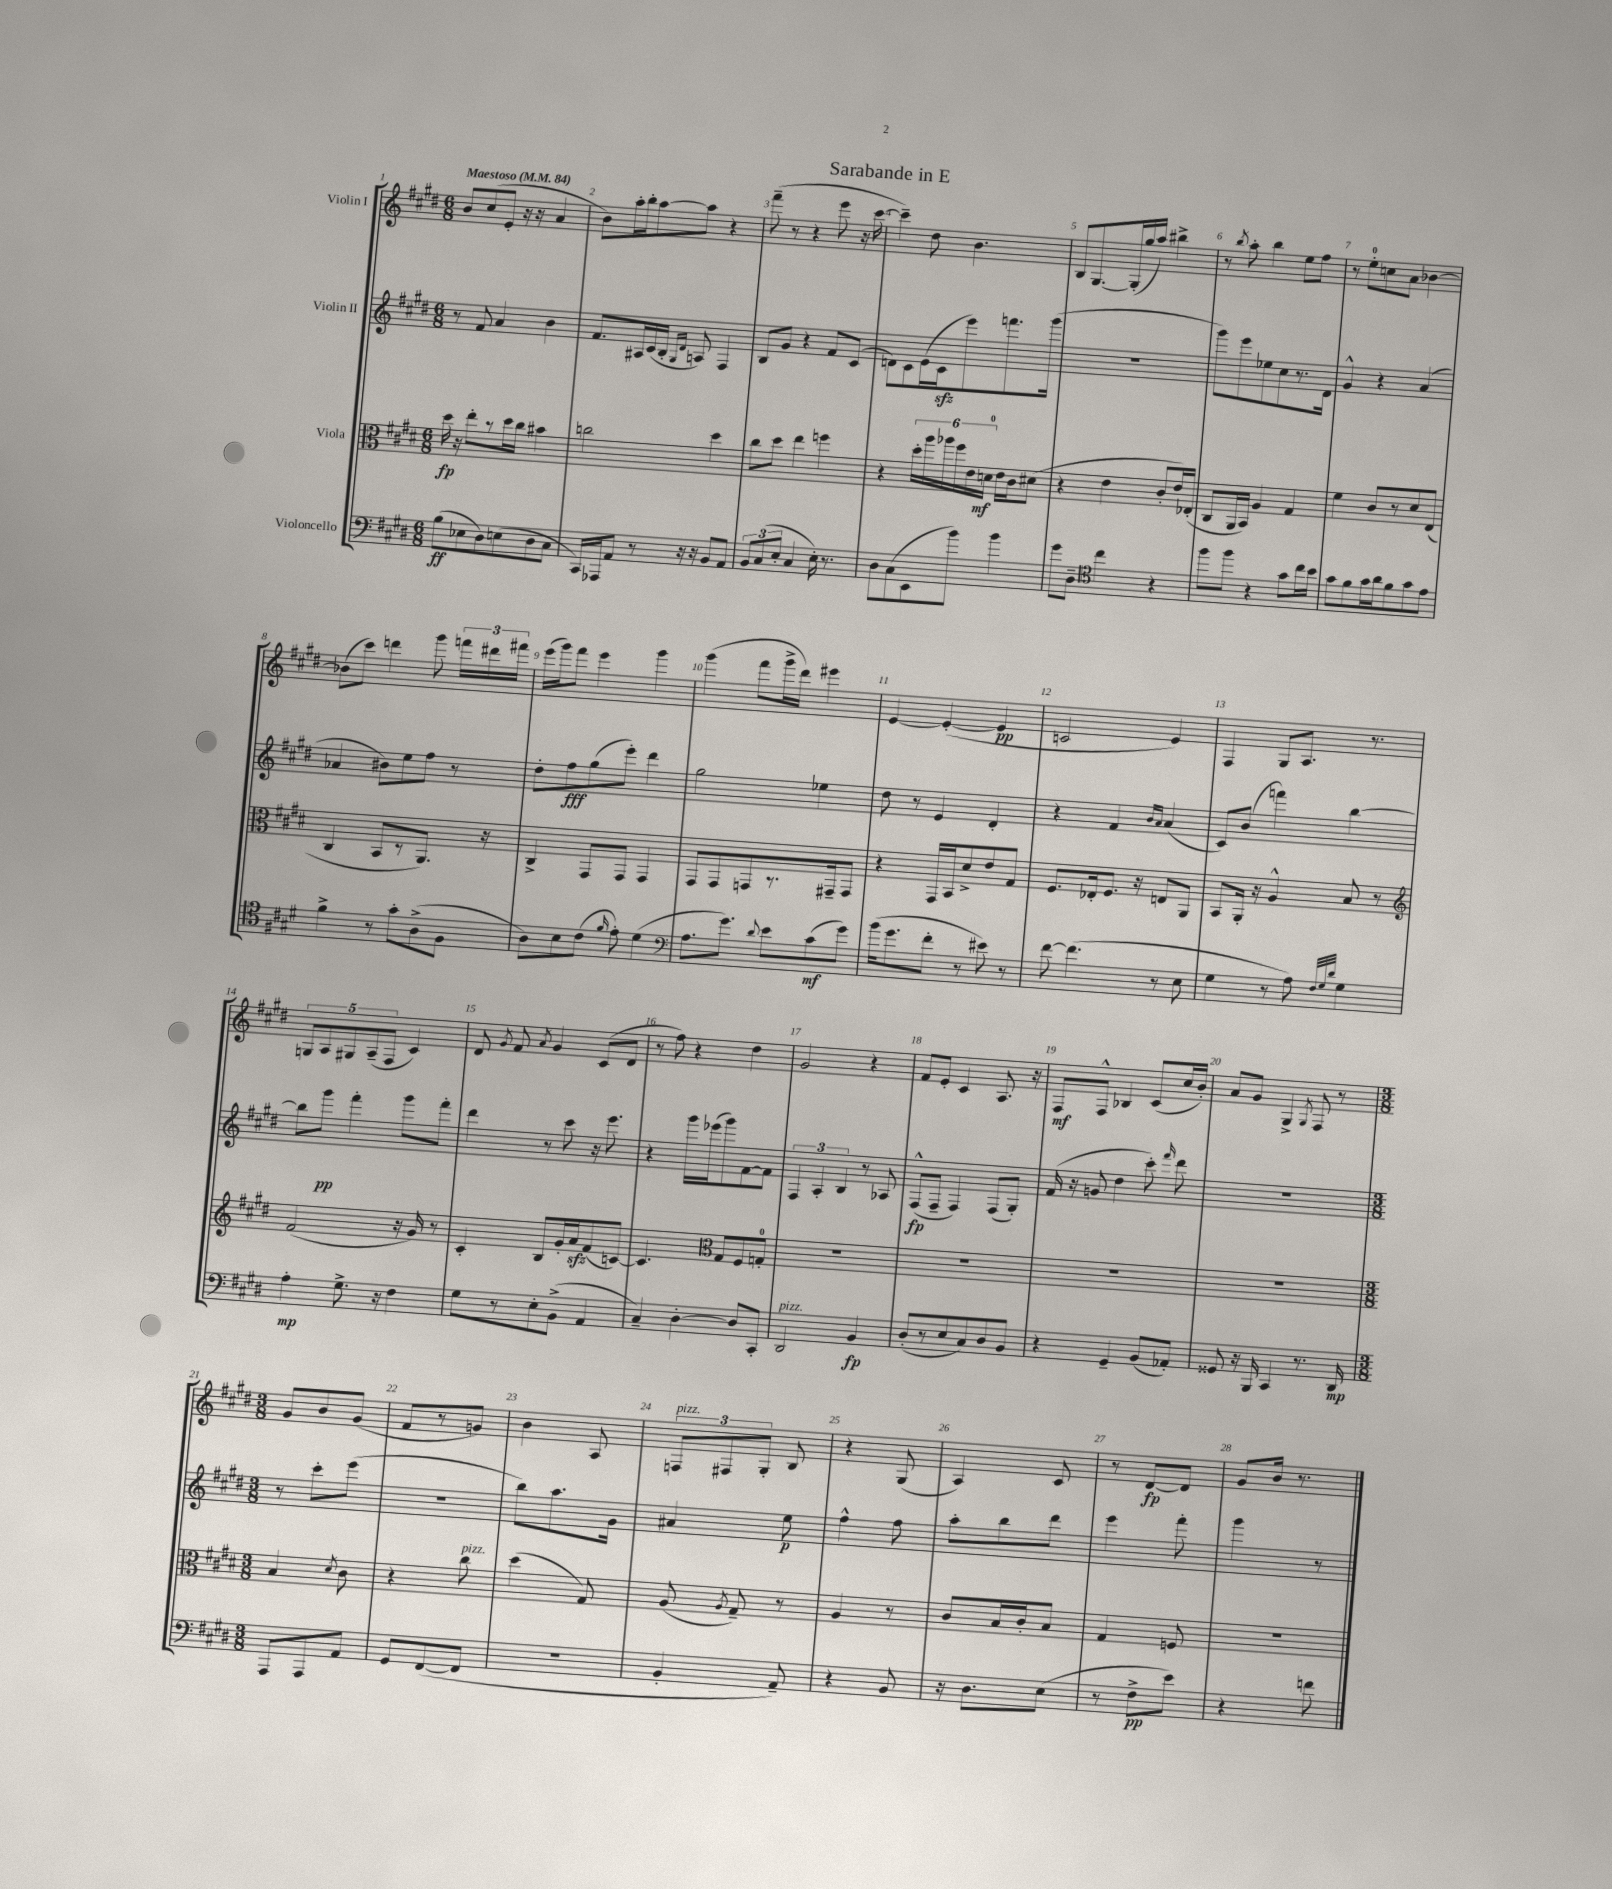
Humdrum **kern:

**kern	**kern	**kern	**kern
*staff4	*staff3	*staff2	*staff1
*clefF4	*clefC3	*clefG2	*clefG2
*k[f#c#g#d#]	*k[f#c#g#d#]	*k[f#c#g#d#]	*k[f#c#g#d#]
*M6/8	*M6/8	*M6/8	*M6/8
*MM84	*MM84	*MM84	*MM84
(8B	16dd#	8r	8b
.	16r	.	.
8E-	8ee'	8f#	(8cc#
8D#)	8r	4a	8e'
(8E	16dd#	.	16r
.	16cc#	.	16r
8D#	4b#	4b	4a
8C#	.	.	.
=	=	=	=
16CC#)	2cc	8.f#	8b)
16AAA-	.	.	.
8AA	.	.	16aa'
.	.	16A#	16bb'
8r	.	(16c#	[8aa
.	.	16B'	.
.	.	16qqG#	.
.	.	16qqd#	.
16r	.	8A)	8aa]
16r	.	.	.
8BB	4dd#	4F#	4r
8AA	.	.	.
=	=	=	=
12BB	8cc#	8B	(8fff#~
(12C#	.	.	.
.	8dd#	8g#	8r
12E'	.	.	.
4C#	4ee	4r	4r
16E')	4ff	8f#	8eee
8.r	.	.	.
.	.	(8c#	16r
.	.	.	[16ccc#
=	=	=	=
8D#	4r	8d)	4ccc#~])
(8C#	.	8c#	.
8EE	24dd#'	(16e	8dd#
.	24aa	.	.
.	.	16c#	.
.	24aa-	.	.
8b)	24ff#	8eee)	4.b
.	24e	.	.
.	24d	.	.
4b	16e	8.fff	.
.	16c#	.	.
.	(8d#	.	.
.	.	(16ggg#	.
=	=	=	=
8g#	4r	2.r	8B
8D#~	.	.	[8.G#
*clefC4	*	*	*
4cc#	4e	.	.
.	.	.	(16G#']
.	.	.	16gg#
.	.	.	16aa)
4r	8c#'	.	4bb#^
.	16e)	.	.
.	(16E-'	.	.
=	=	=	=
8ff#	8C#	8ggg#)	8r
.	.	.	8qbb
8ff#	16AA	8eee	8aa'
.	16BB)	.	.
4r	4A	8ee-	4bb
.	.	8cc#	.
8g#	4G#	8.r	8ee
16cc#	.	.	8ff#
16b	.	16d#	.
=	=	=	=
8g#	4f#	4g#^^	8r
8f#	.	.	8ee'
16g#	8c#	4r	8cc
16a	.	.	.
8f#	8r	.	8a
8g#	8d#	(4a	[4b-
8e	(8E	.	.
=	=	=	=
4f#^	4C#	4a-	(8b-]
.	.	.	8ccc#)
8r	8BB	8b#)	4ddd
8g#'	8r	8ee	.
(8A^	8.AA)	8ff#	8ggg#
8F#	.	8r	24fff
.	.	.	24ddd#
.	16r	.	.
.	.	.	24fff#
=	=	=	=
8A)	4C#^	8dd#'	(16eee
.	.	.	16ggg#)
8B	.	8ff#	8fff#
(8c#	8GG#	(8gg#	4eee
16qqf#	.	.	.
8e')	8GG#	8eee')	.
(4d#	4GG#	4ddd#	4ggg#
=	=	=	=
*clefF4	*	*	*
8.A	8GG#	2gg#	(4ggg#
.	8GG#	.	.
8.g#)	.	.	.
.	8GG	.	8fff#
8qqd#	.	.	.
8e	8.r	.	16ggg#^
.	.	.	16ddd#)
(8c#	.	4ee-	4eee#
.	16GG#~	.	.
8g#)	8GG#	.	.
=	=	=	=
(16b	4r	8dd#	[4e
8.g#	.	.	.
.	.	8r	.
8f#'	16GG#	4e	(4e'_
.	16BB	.	.
8r	8d#^	.	.
8e#)	8e	4d#'	4e]
8r	8G#	.	.
=	=	=	=
[8f#	8.F#	4r	2c
(4.f#]	.	.	.
.	16E-'	.	.
.	8.F#	4f#	.
.	16r	.	.
.	.	16qqb	.
.	.	16qqa	.
8r	8E	(4a	4e)
8E	8AA	.	.
=	=	=	=
4G#	8BB	8c#)	4F#
.	16AA'	(8b	.
.	16r	.	.
8r	4A^^	4fff)	8G#
8A)	.	.	8.A
32qqF#	.	.	.
32qqG#	.	.	.
32qqd#	.	.	.
4G#	8B	[4bb	.
.	.	.	8.r
.	8r	.	.
=	=	=	=
*	*clefG2	*	*
4A'	(2f#	8bb]	10G
.	.	.	10A
.	.	8ggg#	.
.	.	.	10G#
8.G#^	.	4fff#'	.
.	.	.	(10A~
.	.	.	10F#
16r	.	.	.
4F#	16r	8ggg#	4c#)
.	16g#)	.	.
.	8r	8fff#'	.
=	=	=	=
8G#	4c#'	4ddd#	8d#
.	.	.	8qg#
8r	.	.	8f#
.	.	.	8qa
8E'	8B	8r	4g#
(8BB^	16g#'	8ccc#	.
.	16a	.	.
4AA	(8f#	16r	(8c#
.	.	8.eee	.
.	[8c)	.	8d#
=	=	=	=
4C#~)	4.c]	4r	8r
.	.	.	8ff#)
[4D#'	.	16ggg#	4r
.	.	(16eee-	.
*	*clefC3	*	*
.	8G#	8ggg#)	.
8D#]	8F#	[8f#	4dd#
8CC#'	8G'	8f#]	.
=	=	=	=
2DD#	2.r	6F#	2g#
.	.	6A'	.
.	.	6B	.
4BB	.	8r	4r
.	.	8A-	.
=	=	=	=
(8D#'	2.r	(8F#^^	8f#
8r	.	8F#~	8e'
8E	.	4F#)	4c#
8C#)	.	.	.
8D#	.	(8F#	8.A
8BB	.	8G#')	.
.	.	.	16r
=	=	=	=
4r	2.r	(16f#	8F#
.	.	16r	.
.	.	8g	8F#^^
4GG#~	.	4dd#	4B-
(8BB	.	8ccc#')	(8c#
.	.	16qqfff#	.
8AA-')	.	8ddd#	16cc#
.	.	.	16b')
=	=	=	=
8GG##	2.r	2.r	8a
16r	.	.	8g#
16BBB	.	.	.
4CC#	.	.	4G#^
.	.	.	8qG#
8.r	.	.	8F#
.	.	.	8r
16DD#	.	.	.
=	=	=	=
*M3/8	*M3/8	*M3/8	*M3/8
8AAA	4B	8r	8g#
8AAA	.	8ccc#'	8b
.	8qd#	.	.
8AA	8c#	(8eee	(8g#
=	=	=	=
8GG#	4r	4.r	8f#
([8FF#	.	.	8r
8FF#]	8cc#	.	8g)
=	=	=	=
4.r	(4dd#	8bb)	4b
.	.	8.aa	.
.	8G#)	.	8A
.	.	16g#	.
=	=	=	=
4BB'	(8A	4a#	12F
.	.	.	12F#
.	8qA	.	.
.	8G#~)	.	.
.	.	.	12G#'
8AA~)	8r	8ee	8B
=	=	=	=
4r	4A	4ff#^^	4r
8BB	8r	8ff#	(8G#
=	=	=	=
16r	8c#	8aa'	4A)
8.D#	.	.	.
.	16B	8bb	.
.	16c#'	.	.
(8E	8B	8ddd#	8c#
=	=	=	=
8r	4G#	4eee	8r
8F#^	.	.	[8d#
8e)	8F	8fff#'	8d#]
=	=	=	=
4r	4.r	4ggg#	8g#
.	.	.	16b
.	.	.	8.r
8f	.	8r	.
==	==	==	==
*-	*-	*-	*-
